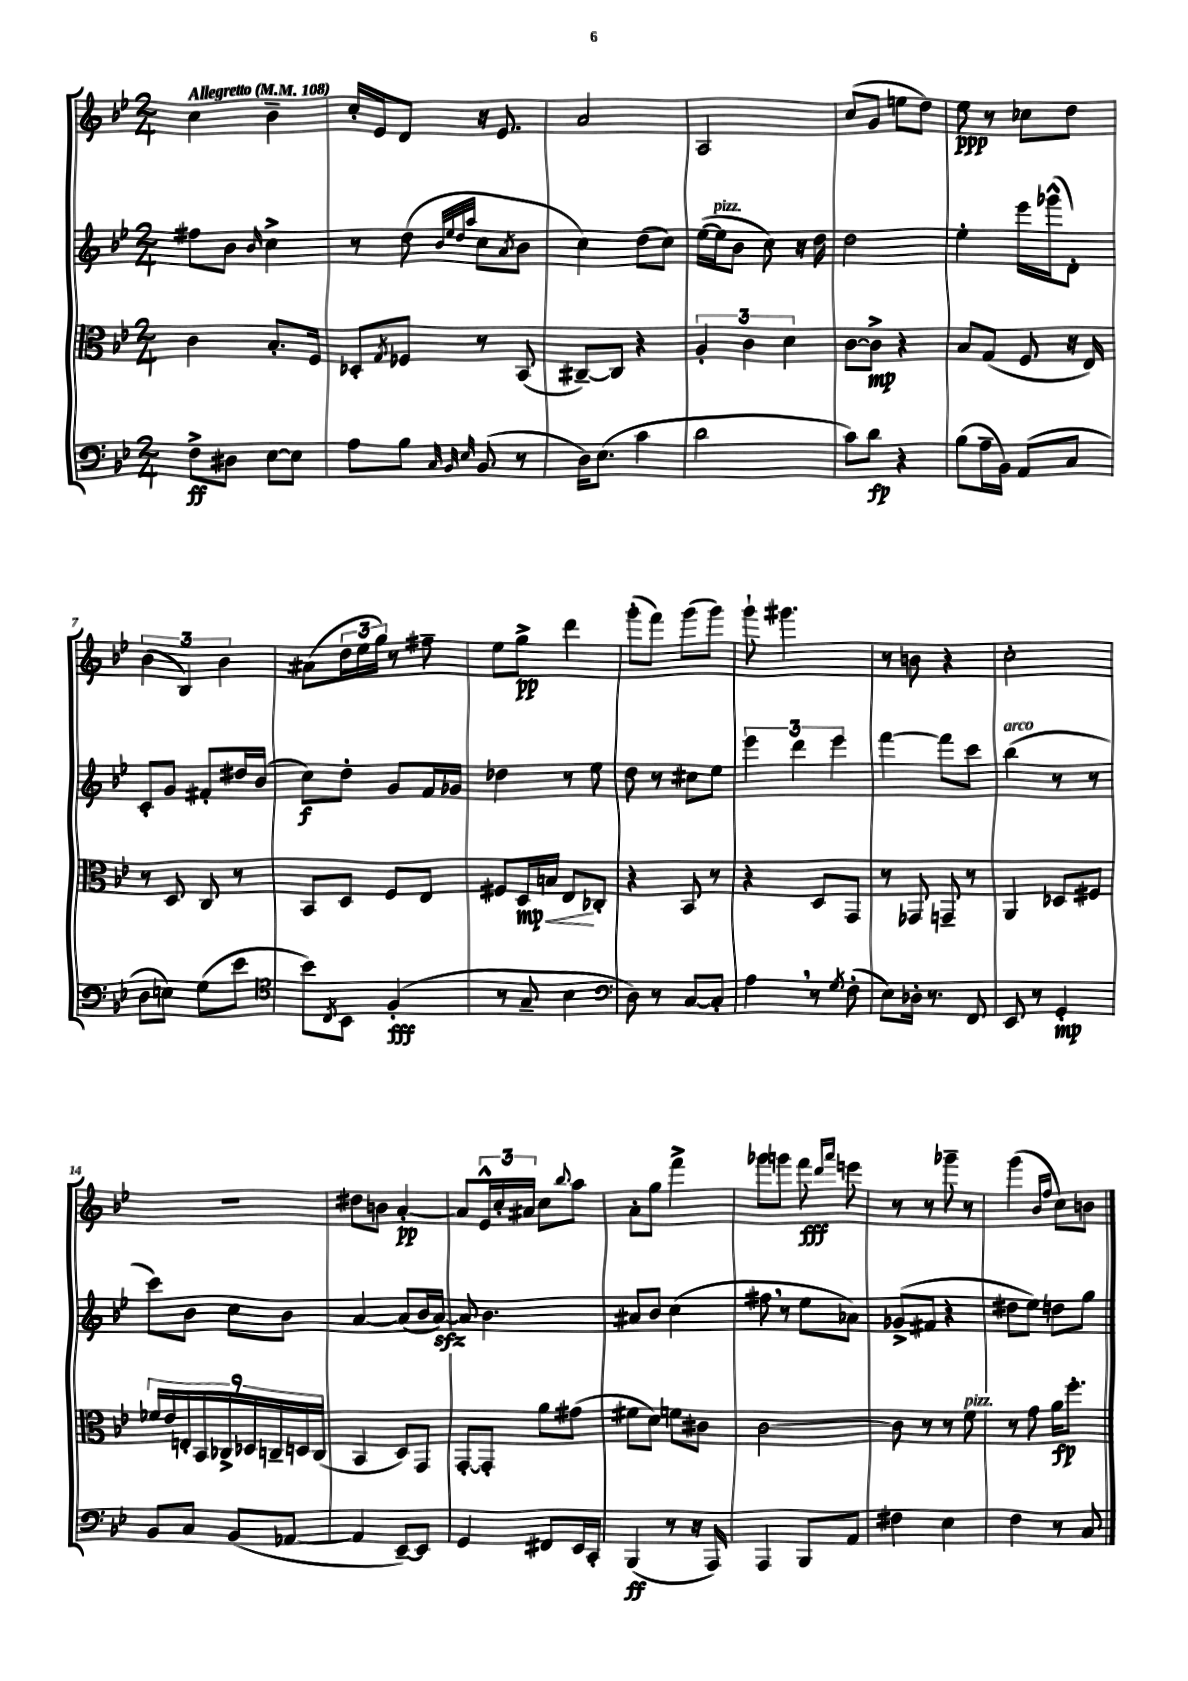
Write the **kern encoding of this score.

**kern	**dynam	**kern	**dynam	**kern	**dynam	**kern	**dynam
*part4	*part4	*part3	*part3	*part2	*part2	*part1	*part1
*staff4	*staff4	*staff3	*staff3	*staff2	*staff2	*staff1	*staff1
*clefF4	*	*clefC3	*	*clefG2	*	*clefG2	*
*k[b-e-]	*	*k[b-e-]	*	*k[b-e-]	*	*k[b-e-]	*
*M2/4	*	*M2/4	*	*M2/4	*	*M2/4	*
*MM108	*	*MM108	*	*MM108	*	*MM108	*
=1	=1	=1	=1	=1	=1	=1	=1
!	!	!	!	!	!	!LO:TX:a:B:t=Allegretto	!
8F^\L	ff	4c\	.	8ff#X\L	.	4cc\	.
8D#X\J	.	.	.	8b-\J	.	.	.
.	.	.	.	16qqb-/	.	.	.
[8E-\L	.	8.B-'/L	.	4cc^\	.	4b-~\	.
8E-\J]	.	.	.	.	.	.	.
.	.	16F/Jk	.	.	.	.	.
=2	=2	=2	=2	=2	=2	=2	=2
8A\L	.	8D-X'/L	.	8r	.	16cc'/LL	.
.	.	.	.	.	.	16e-/J	.
.	.	8qG/	.	.	.	.	.
8B-\J	.	8F-X/J	.	(8dd\	.	8d/J	.
.	.	.	.	32qqb-/LLL	.	.	.
32qqC/	.	.	.	32qqee-/	.	.	.
32qqBB-/	.	.	.	32qqdd/	.	.	.
32qqE-/	.	.	.	32qqaa/JJJ	.	.	.
(8BB-/	.	8r	.	8cc\L	.	16r	.
.	.	.	.	.	.	8.e-/	.
.	.	.	.	8qa/	.	.	.
8r	.	(8BB-/	.	8b-\J	.	.	.
=3	=3	=3	=3	=3	=3	=3	=3
16D\KL)	.	[8C#X~/L)	.	4cc\)	.	2a/	.
(8.E-\J	.	.	.	.	.	.	.
.	.	8C#/J]	.	.	.	.	.
4c\	.	4r	.	(8dd\L	.	.	.
.	.	.	.	8cc\J)	.	.	.
=4	=4	=4	=4	=4	=4	=4	=4
2d\	.	6A'/	.	([16ee-\LL	.	2A/	.
!	!	!	!	!LO:TX:a:i:t=pizz.	!	!	!
.	.	.	.	16ee-\J]	.	.	.
.	.	.	.	8b-\J	.	.	.
.	.	6c\	.	.	.	.	.
.	.	.	.	8cc\)	.	.	.
.	.	6d\	.	.	.	.	.
.	.	.	.	16r	.	.	.
.	.	.	.	16dd\	.	.	.
=5	=5	=5	=5	=5	=5	=5	=5
8c\L)	.	[8c\L	.	2dd\	.	(8cc/L	.
8d\J	fp	8c^\J]	mp	.	.	8g/J	.
4r	.	4r	.	.	.	8een\L	.
.	.	.	.	.	.	8dd\J)	.
=6	=6	=6	=6	=6	=6	=6	=6
(8B-\L	.	8B-/L	.	4ee-'\	.	8ee-\	ppp
16A~\L	.	(8G/J	.	.	.	8r	.
16BB-\JJ)	.	.	.	.	.	.	.
(8AA/L	.	8F/	.	16eee-\LL	.	8cc-X\L	.
.	.	.	.	(16ggg-X^^\J	.	.	.
8C/J	.	16r	.	8d'\J)	.	8dd\J	.
.	.	16E-/)	.	.	.	.	.
!!LO:LB:g=z
=7	=7	=7	=7	=7	=7	=7	=7
8D\L	.	8r	.	8c'/L	.	(6b-\	.
8En\J)	.	8D/	.	8g/J	.	.	.
.	.	.	.	.	.	6B-/)	.
(8G\L	.	8C/	.	8f#X'/L	.	.	.
.	.	.	.	.	.	6b-\	.
8e-\J	.	8r	.	16dd#X/L	.	.	.
.	.	.	.	(16b-/JJ	.	.	.
=8	=8	=8	=8	=8	=8	=8	=8
*clefC4	*	*	*	*	*	*	*
8b-\L)	.	8BB-/L	.	8cc\L)	f	(8a#X\L	.
8qC/	.	.	.	.	.	.	.
8BB-\J	.	8D/J	.	8dd'\J	.	24dd\L	.
.	.	.	.	.	.	24ee-\	.
.	.	.	.	.	.	24gg\JJ)	.
(4F'/	fff	8F/L	.	8g/L	.	8r	.
.	.	8E-/J	.	16f/L	.	8ff#X~\	.
.	.	.	.	16g-X/JJ	.	.	.
=9	=9	=9	=9	=9	=9	=9	=9
8r	.	8F#X/L	.	4dd-X\	.	8ee-\L	.
!	!	!	!LO:HP:b	!	!	!	!
8G~/	.	16D/L	< mp	.	.	8gg^\J	pp
.	.	16Bn/JJ	.	.	.	.	.
4B-\	.	8E-/L	.	8r	.	4ddd\	.
.	.	8C-X'/J	[	8ee-\	.	.	.
=10	=10	=10	=10	=10	=10	=10	=10
*clefF4	*	*	*	*	*	*	*
8D\)	.	4r	.	8dd\	.	(8ggg'\L	.
8r	.	.	.	8r	.	8fff\J)	.
[8C/L	.	8BB-/	.	8cc#X\L	.	(8ggg\L	.
8C'/J]	.	8r	.	8ee-\J	.	8ggg\J)	.
=11	=11	=11	=11	=11	=11	=11	=11
4A,\	.	4r	.	6eee-\	.	8ggg`\	.
.	.	.	.	.	.	4.ggg#X\	.
.	.	.	.	6ddd\	.	.	.
8r	.	8D/L	.	.	.	.	.
.	.	.	.	6eee-\	.	.	.
8qG/	.	.	.	.	.	.	.
(8F'\	.	8GG/J	.	.	.	.	.
=12	=12	=12	=12	=12	=12	=12	=12
8E-\L)	.	8r	.	[4fff\	.	8r	.
16D-X'\Jk	.	8GG-X/	.	.	.	8bn\	.
8.r	.	.	.	.	.	.	.
.	.	8GGn~/	.	8fff\L]	.	4r	.
8FF/	.	8r	.	8ccc\J	.	.	.
=13	=13	=13	=13	=13	=13	=13	=13
!	!	!	!	!LO:TX:a:i:t=arco	!	!	!
8EE-/	.	4AA/	.	(4bb-\	.	2cc'\	.
8r	.	.	.	.	.	.	.
4GG'/	mp	8D-X/L	.	8r	.	.	.
.	.	8F#X/J	.	8r	.	.	.
!!LO:LB:g=z
=14	=14	=14	=14	=14	=14	=14	=14
8BB-/L	.	18f-X/LL	.	8ccc\L)	.	2r	.
.	.	18e-/	.	.	.	.	.
.	.	18En'/	.	.	.	.	.
8C/J	.	.	.	8b-\J	.	.	.
.	.	18BB-/	.	.	.	.	.
.	.	18C-X^/	.	.	.	.	.
(8BB-/L	.	.	.	8cc\L	.	.	.
.	.	18D-X/	.	.	.	.	.
.	.	18Cn~/	.	.	.	.	.
[8AA-X/J	.	.	.	8b-\J	.	.	.
.	.	18Dn/	.	.	.	.	.
.	.	(18C/JJ	.	.	.	.	.
=15	=15	=15	=15	=15	=15	=15	=15
4AA-/]	.	4BB-/	.	[4a/	.	8dd#X\L	.
.	.	.	.	.	.	8bn\J	.
[8EE-~/L)	.	8D/L)	.	(8a/L]	.	[4a'/	pp
8EE-/J]	.	8GG/J	.	16b-/L	.	.	.
.	.	.	.	[16azz/JJ)	.	.	.
=16	=16	=16	=16	=16	=16	=16	=16
4GG/	.	[8GG'/L	.	8a/]	.	8a/L]	.
.	.	8GG'/J]	.	4.b-\	.	24e-^^/L	.
.	.	.	.	.	.	24cc'/	.
.	.	.	.	.	.	24a#X/JJ	.
8FF#X/L	.	8a\L	.	.	.	8cc\L	.
.	.	.	.	.	.	8qqbb-/	.
16EE-/L	.	(8g#X\J	.	.	.	8aa\J	.
16CC'/JJ	.	.	.	.	.	.	.
=17	=17	=17	=17	=17	=17	=17	=17
(4BBB-/	ff	8f#X\L	.	8a#X/L	.	8a'\L	.
.	.	8d\J)	.	8b-/J	.	8gg\J	.
8r	.	8fn\L	.	(4cc\	.	4fff^\	.
16r	.	8c#X\J	.	.	.	.	.
16AAA/)	.	.	.	.	.	.	.
=18	=18	=18	=18	=18	=18	=18	=18
4AAA/	.	[2c\	.	8ff#X,\	.	8ggg-X\L	.
.	.	.	.	8r	.	8gggn\J	.
8BBB-/L	.	.	.	8ee-\L	.	8fff\	fff
.	.	.	.	.	.	16qqddd/LL	.
.	.	.	.	.	.	16qqaaa/JJ	.
8AA/J	.	.	.	8a-X\J)	.	8eeen\	.
=19	=19	=19	=19	=19	=19	=19	=19
4F#X\	.	8c\]	.	(8g-X^/L	.	8r	.
.	.	8r	.	8f#X/J	.	8r	.
4E-\	.	8r	.	4r	.	8ggg-X~\	.
!	!	!LO:TX:a:i:t=pizz.	!	!	!	!	!
.	.	8f\	.	.	.	8r	.
=20	=20	=20	=20	=20	=20	=20	=20
4F\	.	8r	.	8dd#X\L	.	(4ggg\	.
.	.	8g\	.	8ee-\J)	.	.	.
.	.	.	.	.	.	16qqb-/LL	.
.	.	.	.	.	.	16qqff/JJ	.
8r	.	16a\KL	fp	8ddn\L	.	8cc\L)	.
.	.	8.ff'\J	.	.	.	.	.
8C/	.	.	.	8gg\J	.	8bn\J	.
==	==	==	==	==	==	==	==
*-	*-	*-	*-	*-	*-	*-	*-
